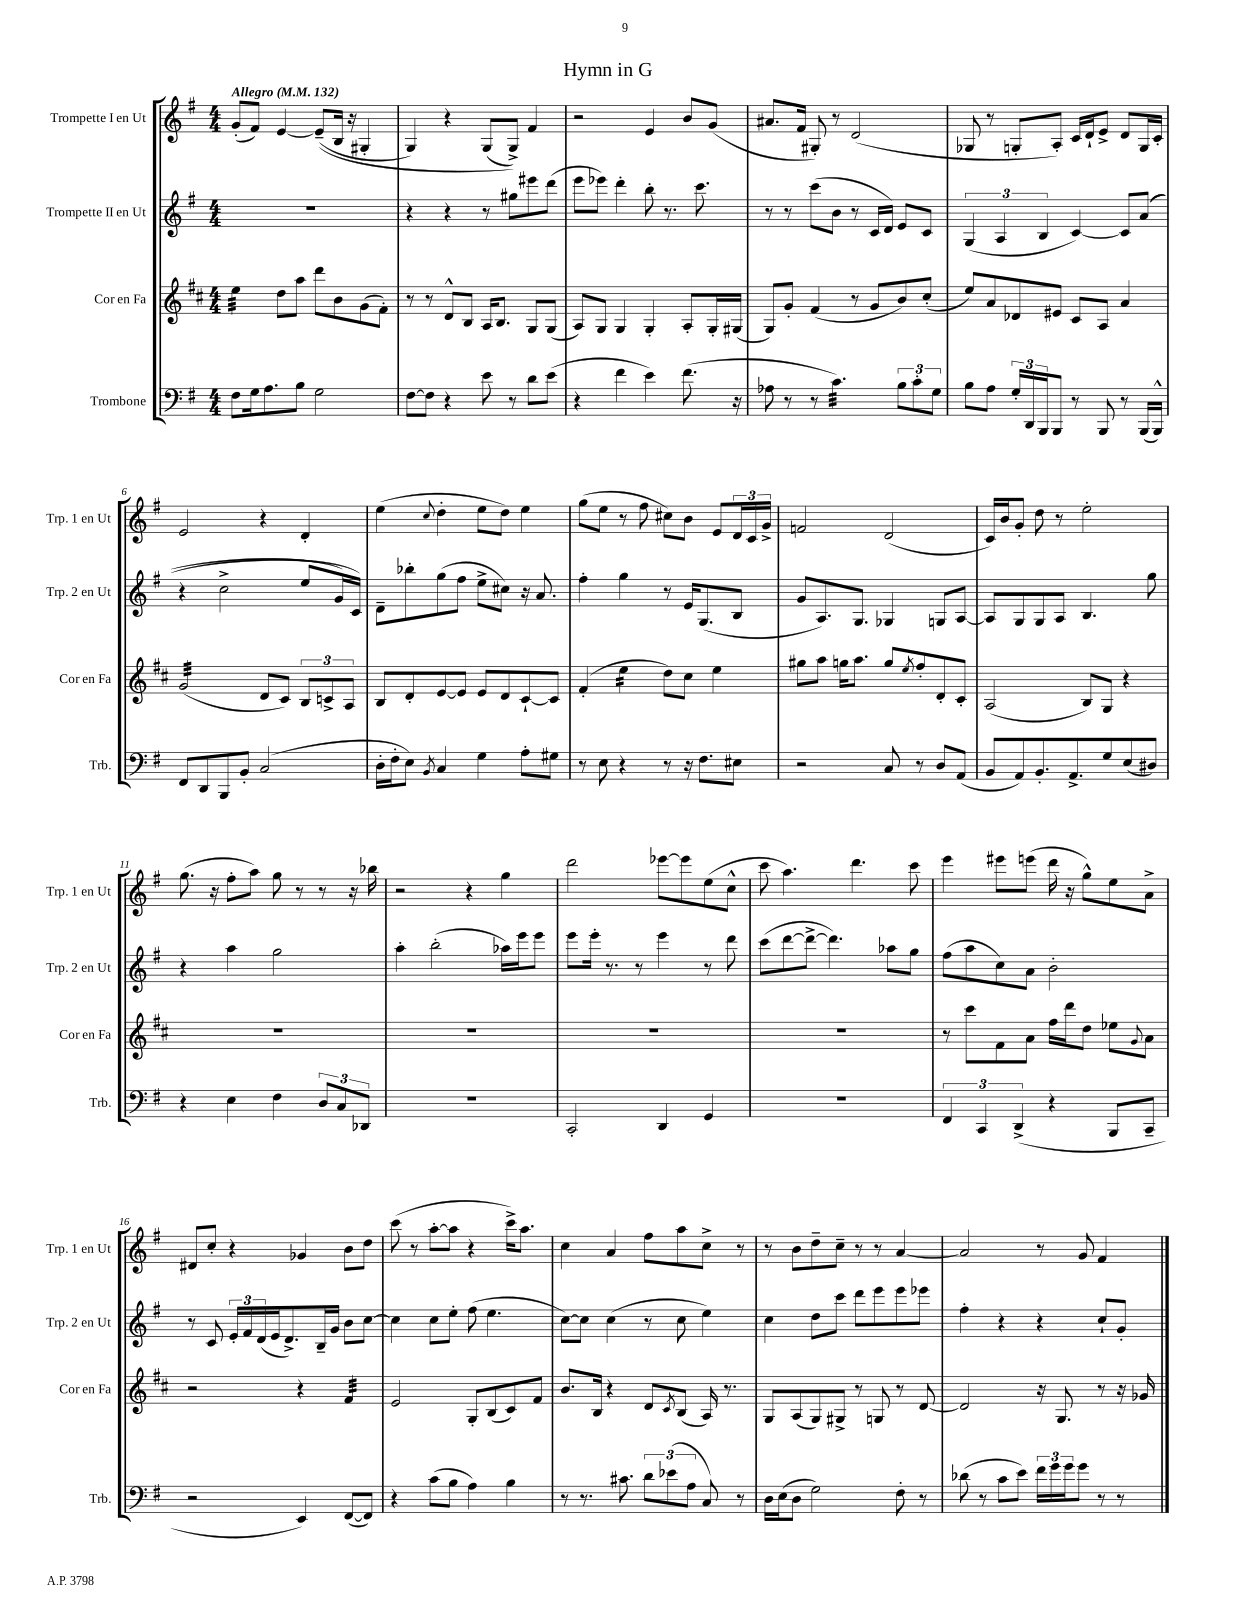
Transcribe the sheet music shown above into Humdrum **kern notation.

**kern	**kern	**kern	**kern
*staff4	*staff3	*staff2	*staff1
*clefF4	*clefG2	*clefG2	*clefG2
*k[f#]	*k[f#c#]	*k[f#]	*k[f#]
*M4/4	*M4/4	*M4/4	*M4/4
*MM132	*MM132	*MM132	*MM132
8F#	4ee	1r	(8g'
16G	.	.	8f#)
8.A	.	.	.
.	8dd	.	[4e
8B	8aa	.	.
2G	8ddd	.	&((8e~]
.	8b	.	16B
.	.	.	16r
.	(8g	.	4G#'
.	8f#')	.	.
=	=	=	=
[8F#	8r	4r	4G)
8F#]	8r	.	.
4r	8d^^	4r	4r
.	8B	.	.
8e	16A	8r	(8G
.	8.B	.	.
8r	.	8gg#	8G^)&)
8d	8G	8eee#	4f#
(8e	(8G	(8ddd	.
=	=	=	=
4r	8A)	8eee	2r
.	8G	8eee-)	.
4f#	4G	4ddd'	.
4e)	4G'	8bb'	4e
.	.	8.r	.
(8.f#	8A'	.	8b
.	.	8.ccc	.
.	16G'	.	(8g
16r	(16G#	.	.
=	=	=	=
8A-	8G)	8r	8.a#
8r	8g'	8r	.
.	.	.	16f#
8r	(4f#	(8ccc	8G#')
4.c)	.	8b	8r
.	8r	8r	(2d
.	8g	16c	.
.	.	16d)	.
12B	8b)	8e	.
12c'	.	.	.
.	(8cc#'	8c	.
12G	.	.	.
=	=	=	=
8B	8ee)	(6G	8G-
8A	8a	.	8r
.	.	6A	.
24G'	8d-	.	8G'
24DD	.	.	.
24BBB	.	6B	.
8BBB	8e#	.	8A')
8r	8c#	[4c)	16c
.	.	.	16d`
8BBB	8A	.	8e^
8r	4a	8c]	8d
(16BBB	.	&((8a	16G
16BBB^^)	.	.	16c'
=	=	=	=
8FF#	(2g	4r	2e
8DD	.	.	.
8BBB	.	2cc^	.
8BB'	.	.	.
(2C	8d	.	4r
.	8c#)	.	.
.	12B	8ee	4d'
.	12c^	.	.
.	.	16g)	.
.	12A	.	.
.	.	16c&)	.
=	=	=	=
16D'	8B	8d~	(4ee
16F#'	.	.	.
8E)	8d'	8bb-'	.
8qBB	.	.	8qqcc
4C	[8e	(8gg	4dd'
.	8e]	8ff#	.
4G	8e	8ee^	8ee
.	8d	8cc#)	8dd)
8A'	[8c#`	16r	4ee
.	.	8.a	.
8G#	8c#]	.	.
=	=	=	=
8r	(4f#'	4ff#'	(8gg
8E	.	.	8ee
4r	4ee	4gg	8r
.	.	.	8ff#
8r	8dd)	8r	8cc#)
16r	8cc#	16e	8b
8.F#	.	(8.G	.
.	4ee	.	8e
8E#	.	8B	24d
.	.	.	24c
.	.	.	24g^
=	=	=	=
2r	8gg#	8g	2f
.	8aa	8.A)	.
.	16gg	.	.
.	8.aa	8.G	.
8C	8gg	4G-	(2d
.	8qee	.	.
8r	8ff#'	.	.
8D	8d'	8G	.
(8AA	8c#'	[8A	.
=	=	=	=
8BB	(2A	8A]	16c)
.	.	.	16b
8AA)	.	8G	8g'
8.BB'	.	8G	8dd
.	.	8A	8r
8.AA^	.	.	.
.	8B)	4.B	2ee'
8G	8G	.	.
(8E	4r	.	.
8D#)	.	8gg	.
=	=	=	=
4r	1r	4r	(8.gg
.	.	.	16r
4E	.	4aa	8ff#'
.	.	.	8aa)
4F#	.	2gg	8gg
.	.	.	8r
12D	.	.	8r
12C	.	.	.
.	.	.	16r
12DD-	.	.	.
.	.	.	16bb-
=	=	=	=
1r	1r	4aa'	2r
.	.	(2bb'	.
.	.	.	4r
.	.	16aa-)	4gg
.	.	16eee	.
.	.	8eee	.
=	=	=	=
2CC'	1r	8eee	2ddd
.	.	16eee'	.
.	.	8.r	.
.	.	8r	.
4DD	.	4eee	[8eee-
.	.	.	8eee-]
4GG	.	8r	(8ee
.	.	8ddd	8cc^^
=	=	=	=
1r	1r	(8ccc	8ccc
.	.	[8ddd	4.aa)
.	.	8ddd^_	.
.	.	4.ddd])	.
.	.	.	4.ddd
.	.	8aa-	.
.	.	8gg	8ccc
=	=	=	=
6FF#	8r	(8ff#	4eee
.	8ccc#	8aa	.
6CC	.	.	.
.	8f#	8cc)	8eee#
(6DD^	.	.	.
.	8a	8a	(8eee
4r	16ff#	2b'	16ddd
.	16ddd	.	16r
.	8dd	.	8gg^^)
8BBB	8ee-	.	8ee
.	8qqg	.	.
8CC~	8a	.	8a^
=	=	=	=
2r	2r	8r	8d#
.	.	8c	8cc'
.	.	24e'	4r
.	.	24f#	.
.	.	(24d	.
.	.	16e	.
.	.	8.d^)	.
4EE)	4r	.	4g-
.	.	16B~	.
.	.	16g	.
([8FF#	4f#	8b	8b
8FF#])	.	[8cc	8dd
=	=	=	=
4r	2e	4cc]	(8ccc
.	.	.	8r
(8c	.	8cc	[8aa'
8B	.	8ee'	8aa]
4A)	8G'	(8ff#	4r
.	(8B	4.ee	.
4B	8c#)	.	16ccc^)
.	.	.	8.aa
.	8f#	.	.
=	=	=	=
8r	8.b	[8cc)	4cc
8.r	.	8cc]	.
.	16B	.	.
.	4r	(4cc	4a
8.c#	.	.	.
12d	8d	8r	8ff#
(12e-	.	.	.
.	8qc#	.	.
.	(8B	8cc	8aa
12A	.	.	.
8C)	16A)	4ee)	8cc^
.	8.r	.	.
8r	.	.	8r
=	=	=	=
16D	8G	4cc	8r
(16E	.	.	.
8D	(8A	.	8b
2G)	8G)	8dd	8dd~
.	8G#^	8ccc	8cc~
.	8r	8ddd	8r
.	8G	8eee	8r
8F#'	8r	8eee	[4a
8r	[8d	8eee-	.
=	=	=	=
(8d-	2d]	4ff#'	2a]
8r	.	.	.
8c	.	4r	.
8e)	.	.	.
24f#	16r	4r	8r
24g	.	.	.
.	8.G	.	.
24g	.	.	.
8g	.	.	8g
8r	8r	8cc`	4f#
8r	16r	8g'	.
.	16g-	.	.
==	==	==	==
*-	*-	*-	*-
